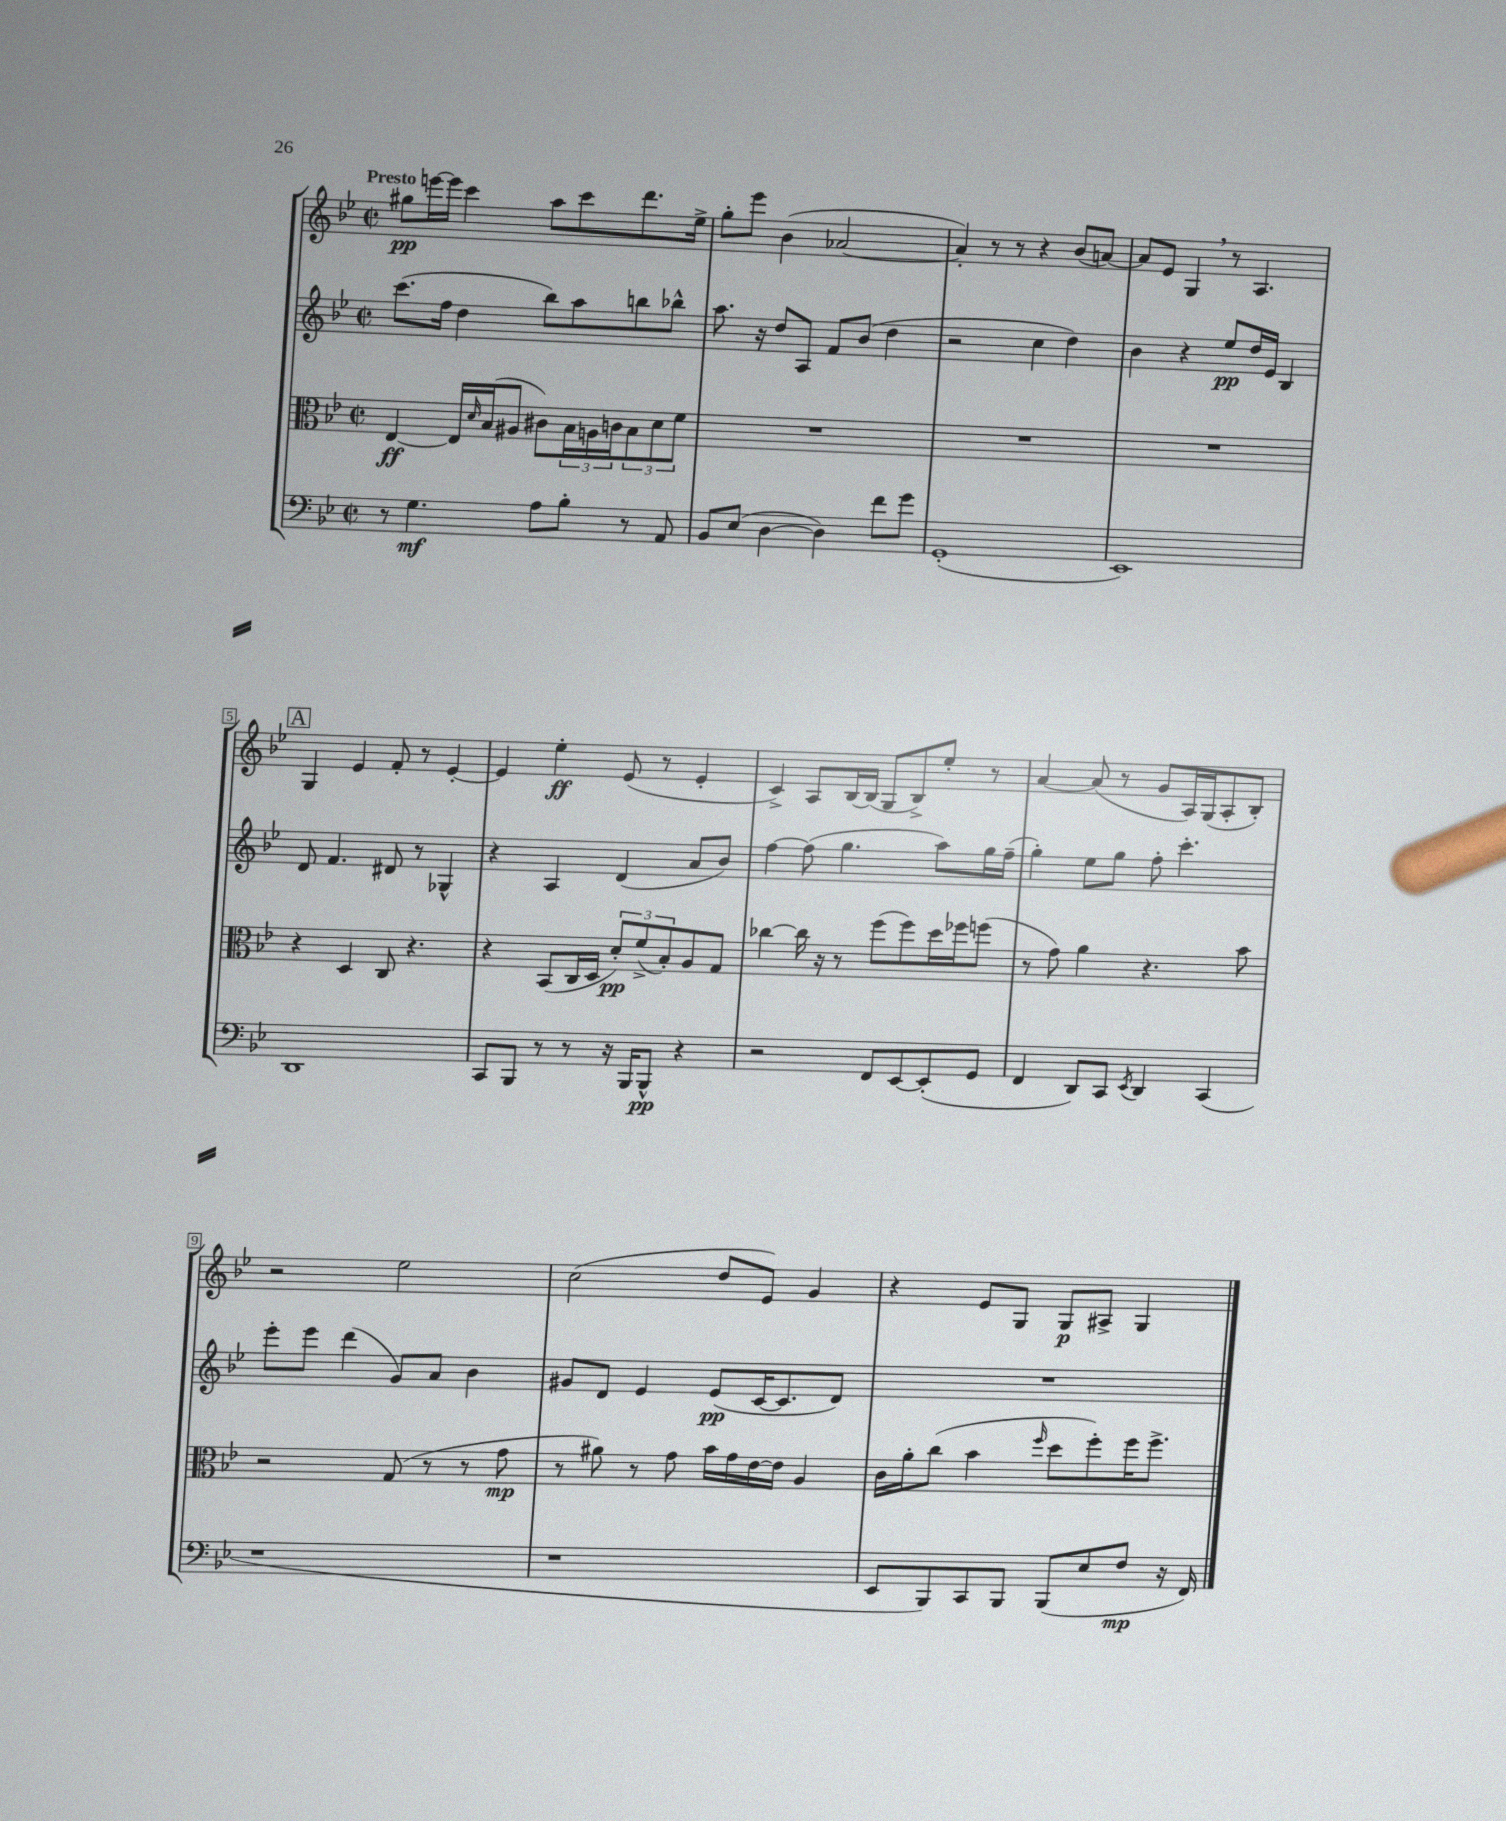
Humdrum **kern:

**kern	**dynam	**kern	**dynam	**kern	**dynam	**kern	**dynam
*part4	*part4	*part3	*part3	*part2	*part2	*part1	*part1
*staff4	*staff4	*staff3	*staff3	*staff2	*staff2	*staff1	*staff1
*clefF4	*	*clefC3	*	*clefG2	*	*clefG2	*
*k[b-e-]	*	*k[b-e-]	*	*k[b-e-]	*	*k[b-e-]	*
*M2/2	*	*M2/2	*	*M2/2	*	*M2/2	*
*met(c|)	*	*met(c|)	*	*met(c|)	*	*met(c|)	*
=1	=1	=1	=1	=1	=1	=1	=1
!	!	!	!	!	!	!LO:TX:a:B:t=Presto	!
8r	.	[4E-/	ff	(8.ccc\L	.	8gg#X\L	pp
4.G\	mf	.	.	.	.	[16eeen\L	.
.	.	.	.	16ff\Jk	.	16eee\JJ]	.
.	.	16E-/LL]	.	4dd\	.	4ccc\	.
.	.	16qqd/	.	.	.	.	.
.	.	(16B-/J	.	.	.	.	.
.	.	8A#X/J	.	.	.	.	.
8A\L	.	8c#X\L)	.	8bb-\L)	.	8aa\L	.
8B-'\J	.	24B-\L	.	8aa\	.	8ccc\	.
.	.	24An\	.	.	.	.	.
.	.	24cn\J	.	.	.	.	.
8r	.	12B-\	.	8bbn\	.	8.ddd\	.
.	.	12d\	.	.	.	.	.
8AA/	.	.	.	8bb-X^^\J	.	.	.
.	.	12f\J	.	.	.	.	.
.	.	.	.	.	.	16ee-^\Jk	.
=2	=2	=2	=2	=2	=2	=2	=2
8BB-/L	.	1r	.	8.aa\	.	8gg'\L	.
(8E-/J	.	.	.	.	.	8eee-\J	.
.	.	.	.	16r	.	.	.
[4D\	.	.	.	8dd/L	.	(4b-\	.
.	.	.	.	8A/J	.	.	.
4D\])	.	.	.	8f/L	.	[2a-X/	.
.	.	.	.	(8b-/J	.	.	.
8f\L	.	.	.	4dd\	.	.	.
8g\J	.	.	.	.	.	.	.
=3	=3	=3	=3	=3	=3	=3	=3
(1GG'	.	1r	.	2r	.	4a-'/])	.
.	.	.	.	.	.	8r	.
.	.	.	.	.	.	8r	.
.	.	.	.	4cc\	.	4r	.
.	.	.	.	4dd\)	.	(8b-/L	.
.	.	.	.	.	.	[8an/J)	.
=4	=4	=4	=4	=4	=4	=4	=4
1EE-)	.	1r	.	4b-\	.	8a/L]	.
.	.	.	.	.	.	8e-/J	.
.	.	.	.	4r	.	4G,/	.
.	.	.	.	8ee-/L	pp	8r	.
.	.	.	.	16dd/L	.	4.A/	.
.	.	.	.	16e-/JJ	.	.	.
.	.	.	.	4B-/	.	.	.
!!LO:LB:g=z
!!LO:REH:place=s1:t=A
=5	=5	=5	=5	=5	=5	=5	=5
1DD	.	4r	.	8d/	.	4G/	.
.	.	.	.	4.f/	.	.	.
.	.	4D/	.	.	.	4e-/	.
.	.	8C/	.	8d#X/	.	8f'/	.
.	.	4.r	.	8r	.	8r	.
.	.	.	.	4G-X^^/	.	[4e-'/	.
=6	=6	=6	=6	=6	=6	=6	=6
8CC/L	.	4r	.	4r	.	4e-/]	.
8BBB-/J	.	.	.	.	.	.	.
8r	.	(8BB-/L	.	4A/	.	4ee-'\	ff
8r	.	16C/L	.	.	.	.	.
.	.	16D/JJ	.	.	.	.	.
16r	.	12d'/L)	pp	(4d/	.	(8e-/	.
16BBB-/KL	.	.	.	.	.	.	.
.	.	(12f^/	.	.	.	.	.
8BBB-^^/J	pp	.	.	.	.	8r	.
.	.	12B-'/)	.	.	.	.	.
4r	.	8A/	.	8a/L	.	4e-'/	.
.	.	8G/J	.	8b-/J)	.	.	.
=7	=7	=7	=7	=7	=7	=7	=7
2r	.	[4cc-X\	.	[4ff\	.	4c^/)	.
.	.	16cc-\]	.	(8ff\]	.	8A/L	.
.	.	16r	.	.	.	.	.
.	.	8r	.	4.gg\	.	[16B-/L	.
.	.	.	.	.	.	(16B-/JJ]	.
8FF/L	.	(8ff\L	.	.	.	8G/L	.
[8EE-/	.	8ff\)	.	.	.	8B-^/)	.
(8EE-'/]	.	16dd\L	.	8aa\L)	.	8ee-'/J	.
.	.	16ff-X\J	.	.	.	.	.
8GG/J	.	(8ffn\J	.	16gg\L	.	8r	.
.	.	.	.	(16ff~\JJ	.	.	.
=8	=8	=8	=8	=8	=8	=8	=8
4FF/	.	8r	.	4gg'\)	.	[4a/	.
.	.	8g\)	.	.	.	.	.
8DD/L)	.	4a\	.	8ee-\L	.	(8a/]	.
8CC/J	.	.	.	8gg\J	.	8r	.
8qEE-/	.	.	.	.	.	.	.
4DD/	.	4.r	.	8ff'\	.	8g/L	.
.	.	.	.	4.ccc'\	.	16A/L)	.
.	.	.	.	.	.	(16G/J	.
(4CC/	.	.	.	.	.	8A'/	.
.	.	8b-\	.	.	.	8B-'/J)	.
!!LO:LB:g=z
=9	=9	=9	=9	=9	=9	=9	=9
1r	.	2r	.	8eee-'\L	.	2r	.
.	.	.	.	8eee-\J	.	.	.
.	.	.	.	(4ddd\	.	.	.
.	.	(8G/	.	8g/L)	.	2ee-\	.
.	.	8r	.	8a/J	.	.	.
.	.	8r	.	4b-\	.	.	.
.	.	8g\	mp	.	.	.	.
=10	=10	=10	=10	=10	=10	=10	=10
1r	.	8r	.	8g#X/L	.	(2cc\	.
.	.	8a#X\)	.	8d/J	.	.	.
.	.	8r	.	4e-/	.	.	.
.	.	8g\	.	.	.	.	.
.	.	16b-\LL	.	(8e-/L	pp	8dd/L	.
.	.	16g\	.	.	.	.	.
.	.	[16e-\	.	[16c/K	.	8e-/J)	.
.	.	16e-\JJ]	.	8.c/]	.	.	.
.	.	4A/	.	.	.	4g/	.
.	.	.	.	8d/J)	.	.	.
=11	=11	=11	=11	=11	=11	=11	=11
8EE-/L	.	16c\LL	.	1r	.	4r	.
.	.	16a'\J	.	.	.	.	.
8BBB-/)	.	(8cc\J	.	.	.	.	.
8CC/	.	4b-\	.	.	.	8e-/L	.
8BBB-/J	.	.	.	.	.	8G/J	.
.	.	16qqff/	.	.	.	.	.
(8BBB-/L	.	8dd\L	.	.	.	8G/L	p
8E-/	.	8ff'\)	.	.	.	8A#X^/J	.
8F/J	mp	16ff\K	.	.	.	4G/	.
.	.	8.ff^\J	.	.	.	.	.
16r	.	.	.	.	.	.	.
16FF/)	.	.	.	.	.	.	.
==	==	==	==	==	==	==	==
*-	*-	*-	*-	*-	*-	*-	*-
